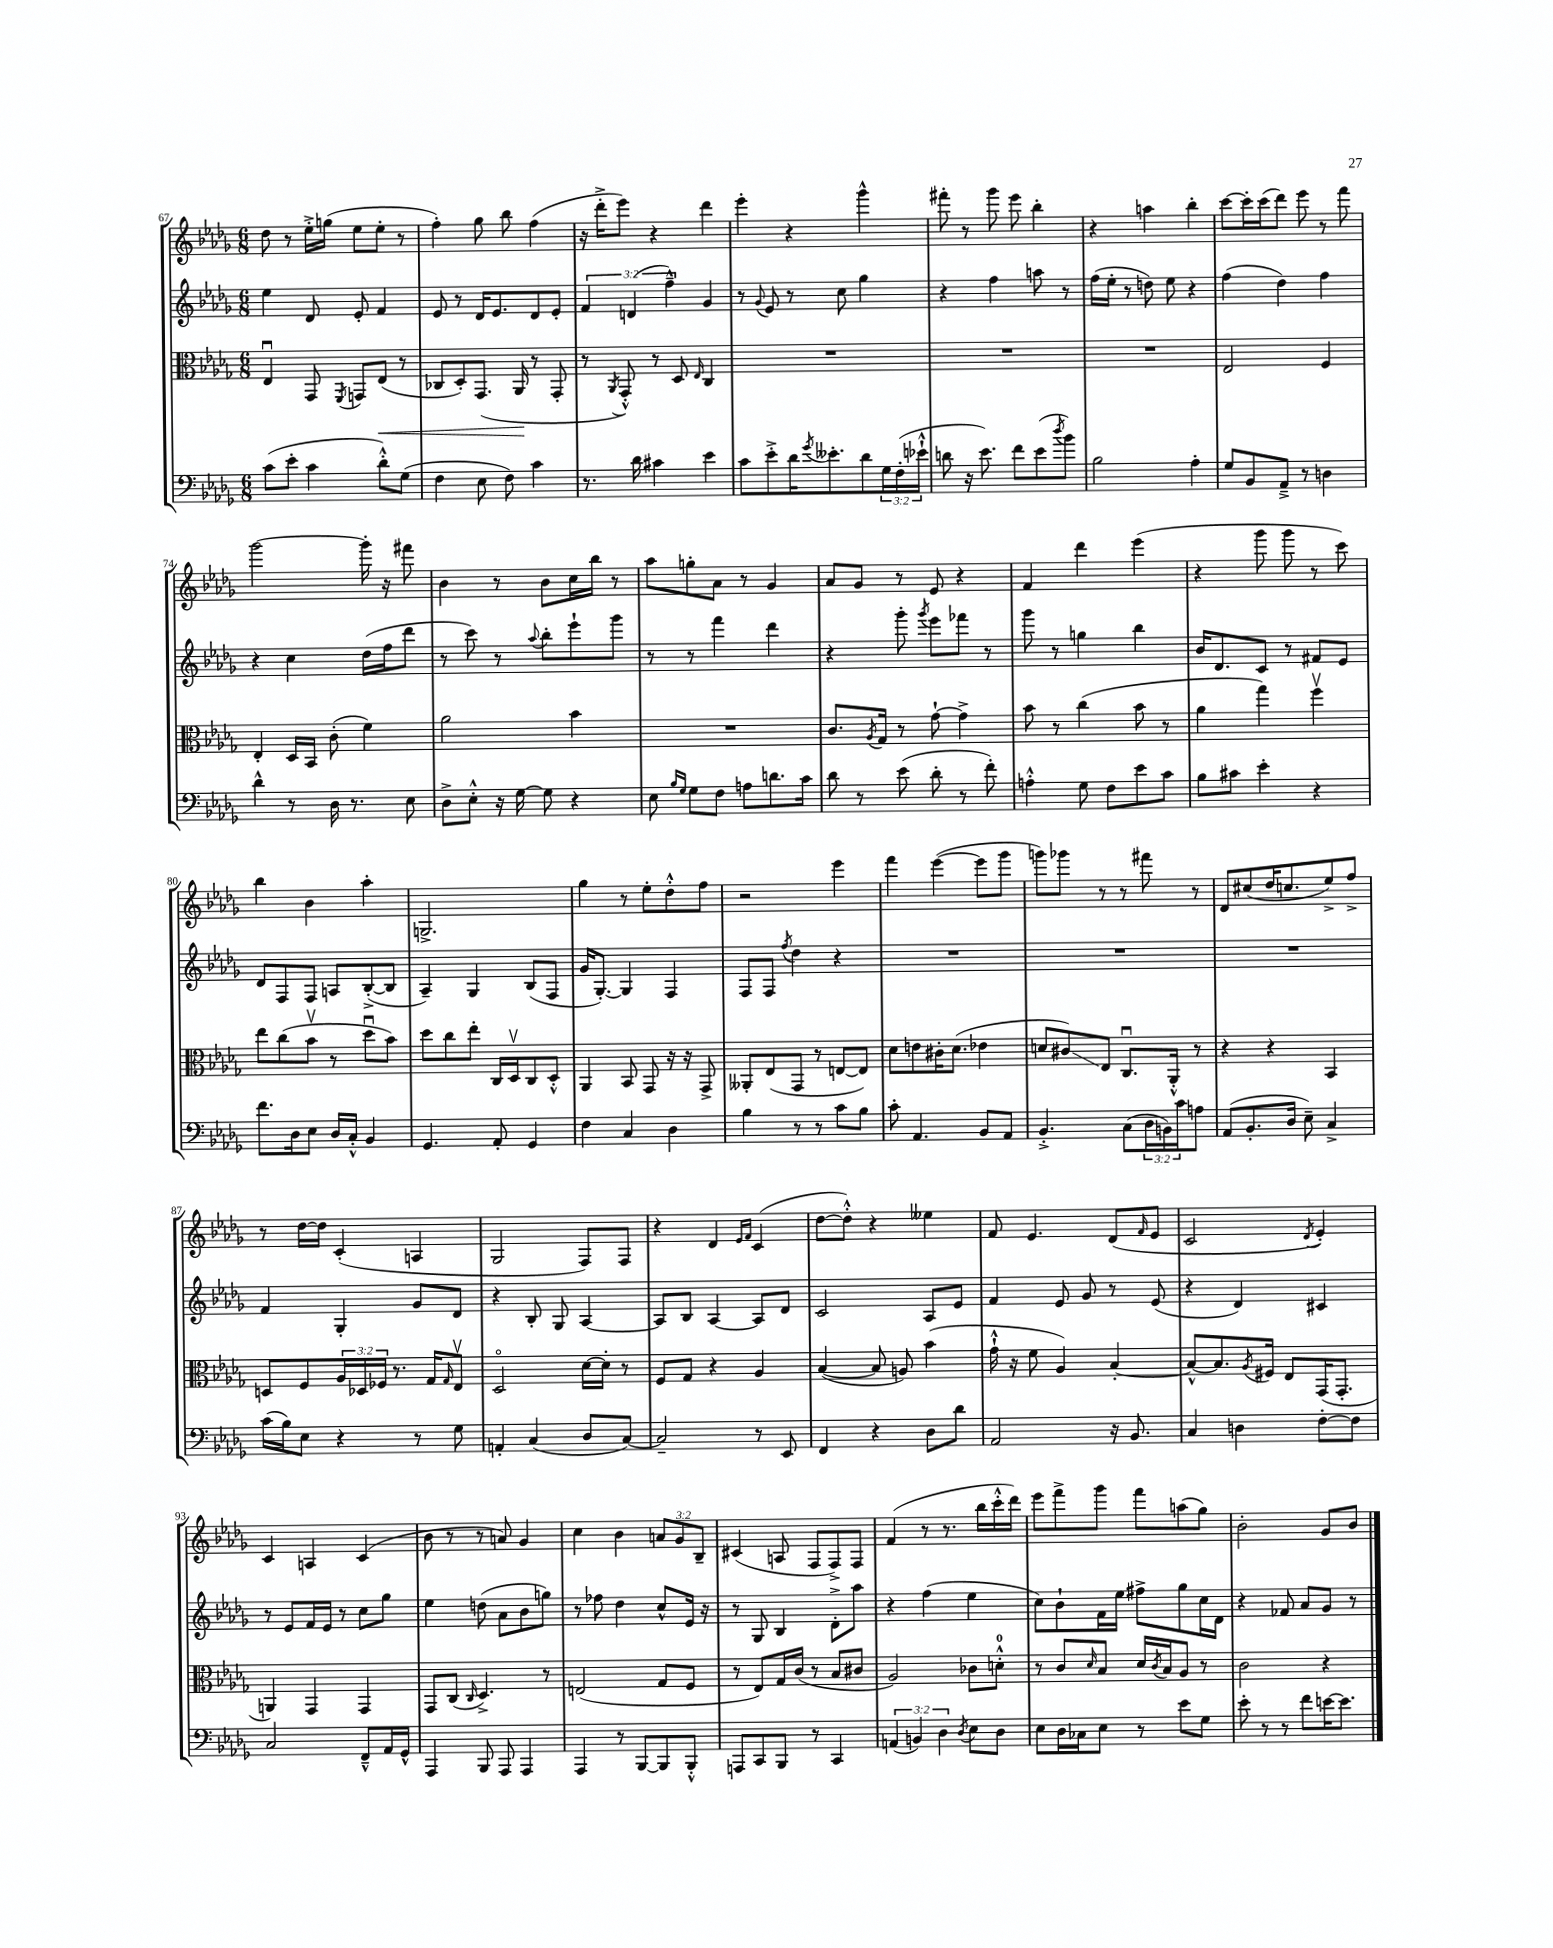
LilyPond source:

<<
\new StaffGroup <<
\new Staff = "s0" {
    \clef treble \key des \major \numericTimeSignature \time 6/8 \override Staff.TupletNumber.text = #tuplet-number::calc-fraction-text
    des''8 r8 ees''16-.-> g''16( ees''8 ees''8-. r8 |
    f''4-.) ges''8 bes''8 f''4( |
    r16 des'''16-.-> ees'''8) r4 des'''4 |
    ees'''4-. r4 ges'''4-^ |
    fis'''8-. r8 ges'''8 ees'''8 bes''4-. |
    r4 a''4 bes''4-. |
    c'''8~ c'''16-. c'''16( des'''8) ees'''8 r8 f'''8 |
    ges'''2~ ges'''16-. r16 fis'''8 |
    bes'4 r8 bes'8 c''16 bes''16 r8 |
    aes''8 g''8-. aes'8 r8 ges'4 |
    aes'8 ges'8 r8 ees'8 r4 |
    f'4 des'''4 ees'''4( |
    r4 ges'''8 ges'''8 r8 c'''8) |
    bes''4 bes'4 aes''4-. |
    g2.-> |
    ges''4 r8 ees''8-. des''8-.-^ f''8 |
    r2 ees'''4 |
    f'''4 ees'''4~( ees'''8 ges'''8 |
    g'''8) ges'''8 r8 r8 fis'''8 r8 |
    des'8 cis''8( des''16 c''8. ees''8->) f''8-> |
    r8 des''16~ des''16 c'4-.( a4 |
    ges2 f8) f8 |
    r4 des'4 \grace { ees'16 f'16 } c'4( |
    des''8~ des''8-.-^) r4 eeses''4 |
    f'8 ees'4. des'8( \grace { f'16 } ees'8 |
    c'2 \acciaccatura { des'8 } ees'4-.) |
    c'4 a4 c'4( |
    bes'8 r8 r8 a'8) ges'4 |
    c''4 bes'4 \tuplet 3/2 { a'8 ges'8 bes8-- } |
    cis'4( a8 f8 f8->) f8 |
    f'4( r8 r8. bes''16 c'''16-.-^ des'''16) |
    ees'''8 f'''8-> ges'''8 f'''8 a''8( ges''8) |
    bes'2-. ges'8 bes'8 \bar "|." |
}
\new Staff = "s1" {
    \clef treble \key des \major \numericTimeSignature \time 6/8 \override Staff.TupletNumber.text = #tuplet-number::calc-fraction-text
    ees''4 des'8 ees'8-. f'4 |
    ees'8 r8 des'16 ees'8. des'8 ees'8-. |
    \tuplet 3/2 { f'4 d'4( f''4---^) } ges'4 |
    r8 \appoggiatura { ges'8 } ees'8 r8 c''8 ges''4 |
    r4 f''4 a''8 r8 |
    f''16( ees''16-. r8 d''8) ees''8 r4 |
    f''4( des''4) f''4 |
    r4 c''4 des''16( f''16 des'''8 |
    r8 c'''8) r8 \appoggiatura { aes''8 } bes''8-. ees'''8-! ges'''8 |
    r8 r8 f'''4 des'''4 |
    r4 ges'''8-. \acciaccatura { ges'''8 } ees'''8 fes'''8 r8 |
    ges'''8 r8 g''4 bes''4 |
    bes'16 des'8. c'8 r8 fis'8 ees'8 |
    des'8 f8 f8 a8 bes8~-.->( bes8 |
    aes4--) ges4 bes8( f8 |
    ges'16 ges8.~-.) ges4 f4 |
    f8 f8 \acciaccatura { f''8 } des''4 r4 |
    R2. |
    R2. |
    R2. |
    f'4 ges4-. ges'8 des'8 |
    r4 bes8-. ges8 aes4~ |
    aes8 bes8 aes4~ aes8 des'8 |
    c'2 aes8 ees'8 |
    f'4 ees'8 ges'8 r8 ees'8( |
    r4 des'4) cis'4 |
    r8 ees'8 f'16 ees'16 r8 c''8 ges''8 |
    ees''4 d''8( aes'8 bes'8 g''8) |
    r8 fes''8 des''4 c''8-^ ees'16 r16 |
    r8 ges8 bes4 des'8-.-> aes''8 |
    r4 f''4( ees''4 |
    c''8) bes'8-! f'16 ees''16 fis''8-> ges''8 c''16 des'16 |
    r4 fes'8 aes'8 ges'8 r8 \bar "|." |
}
\new Staff = "s2" {
    \clef alto \key des \major \numericTimeSignature \time 6/8 \override Staff.TupletNumber.text = #tuplet-number::calc-fraction-text
    ees4\downbow ges,8 \acciaccatura { f,8 } g,8 ees8\<( r8 |
    ces8 des8-.) ges,8.( aes,16\! r8 ges,8-. |
    r8 \acciaccatura { aes,8 } ges,8-.-^) r8 des8 \grace { ees16 } c4 |
    R2. |
    R2. |
    R2. |
    ees2 f4 |
    ees4-. des16 bes,16 c'8-.( f'4) |
    aes'2 bes'4 |
    R2. |
    c'8. \acciaccatura { aes8 } ges16 r8 ges'8~-! ges'4-> |
    bes'8 r8 c''4( bes'8 r8 |
    aes'4 ges''4) f''4\upbow |
    ees''8 c''8( bes'8\upbow r8 des''8\downbow bes'8) |
    des''8 c''8 ees''8-. c16 des16\upbow c8 des8-.-^ |
    aes,4 bes,8 ges,8 r16 r16 ges,8-> |
    aeses,8-. ees8( ges,8 r8 e8~ e8) |
    des'8 e'8 cis'16-. des'8.( ees'4 |
    d'8 cis'8\glissando) ees8 c8.\downbow aes,16-.-^ r8 |
    r4 r4 bes,4 |
    d8 f8 \tuplet 3/2 { aes16 des16 fes16 } r8. ges16 \grace { ges16 } ees8\upbow |
    des2\flageolet des'16~ des'16-. r8 |
    f8 ges8 r4 aes4 |
    bes4~( bes8 a8) bes'4( |
    ges'16-!-^ r16 f'8 aes4) bes4~-. |
    bes8~-^ bes8. \acciaccatura { aes8 } fis16 ees8 ges,16( ges,8.-. |
    a,4) ges,4 ges,4 |
    ges,8 c8( \grace { c16 } des4.->) r8 |
    e2( ges8 f8 |
    r8 ees8) ges16 c'16( r8 bes8 cis'8 |
    aes2) ces'8 d'8-0-.-^ |
    r8 c'8 \grace { des'16 } bes8 des'16 \acciaccatura { c'8 } bes16 aes8 r8 |
    c'2 r4 \bar "|." |
}
\new Staff = "s3" {
    \clef bass \key des \major \numericTimeSignature \time 6/8 \override Staff.TupletNumber.text = #tuplet-number::calc-fraction-text
    c'8( ees'8-. c'4 des'8-.-^) ges8( |
    f4 ees8 f8) c'4 |
    r8. des'16 cis'4 ees'4 |
    c'8 ees'8-.-> des'16 \acciaccatura { ges'8 } eeses'8.-. des'8 \tuplet 3/2 { ges16 f16-.( ees'16-!-^ } |
    d'8 r16 ees'8.) f'8 ees'8( \acciaccatura { des''8 } bes'8) |
    bes2 aes4-. |
    ges8 bes,8 aes,8---> r8 d4 |
    des'4-^ r8 des16 r8. ees8 |
    des8-> ees8-.-^ r16 ges16~ ges8 r4 |
    ees8 \grace { bes16 ges16 } ges8 f8 a8 d'8. c'16 |
    des'8 r8 ees'8( des'8-. r8 f'8-.) |
    a4-.-^ ges8 f8 ees'8 c'8 |
    bes8 cis'8 ees'4-. r4 |
    f'8. des16 ees8 des16 c16-.-^ bes,4 |
    ges,4. aes,8-. ges,4 |
    f4 c4 des4 |
    bes4 r8 r8 c'8 bes8 |
    c'8-. aes,4. bes,8 aes,8 |
    bes,4.-.-> c8( \tuplet 3/2 { des16 b,16) c'16 } a8 |
    aes,8( bes,8.-. des16 ees8--) c4-> |
    c'16( bes16) ees8 r4 r8 ges8 |
    a,4-. c4( des8 c8~) |
    c2-- r8 ees,8 |
    f,4 r4 des8 des'8 |
    aes,2 r16 bes,8. |
    c4 d4 f8~-. f8 |
    c2 f,8---^ aes,16 ges,16-^ |
    aes,,4 bes,,8 aes,,8 aes,,4 |
    aes,,4 r8 bes,,8~ bes,,8 bes,,8-.-^ |
    a,,8 c,8 bes,,8 r8 c,4 |
    \tuplet 3/2 { a,4( b,4) des4 } \acciaccatura { des8 } ees8 des8 |
    ees8 des16 ces16 ees8 r8 ees'8 ges8 |
    ees'8-. r8 r8 f'8 e'16~ e'8. \bar "|." |
}
>>
>>
\layout { \context { \Score currentBarNumber = #67 } }
